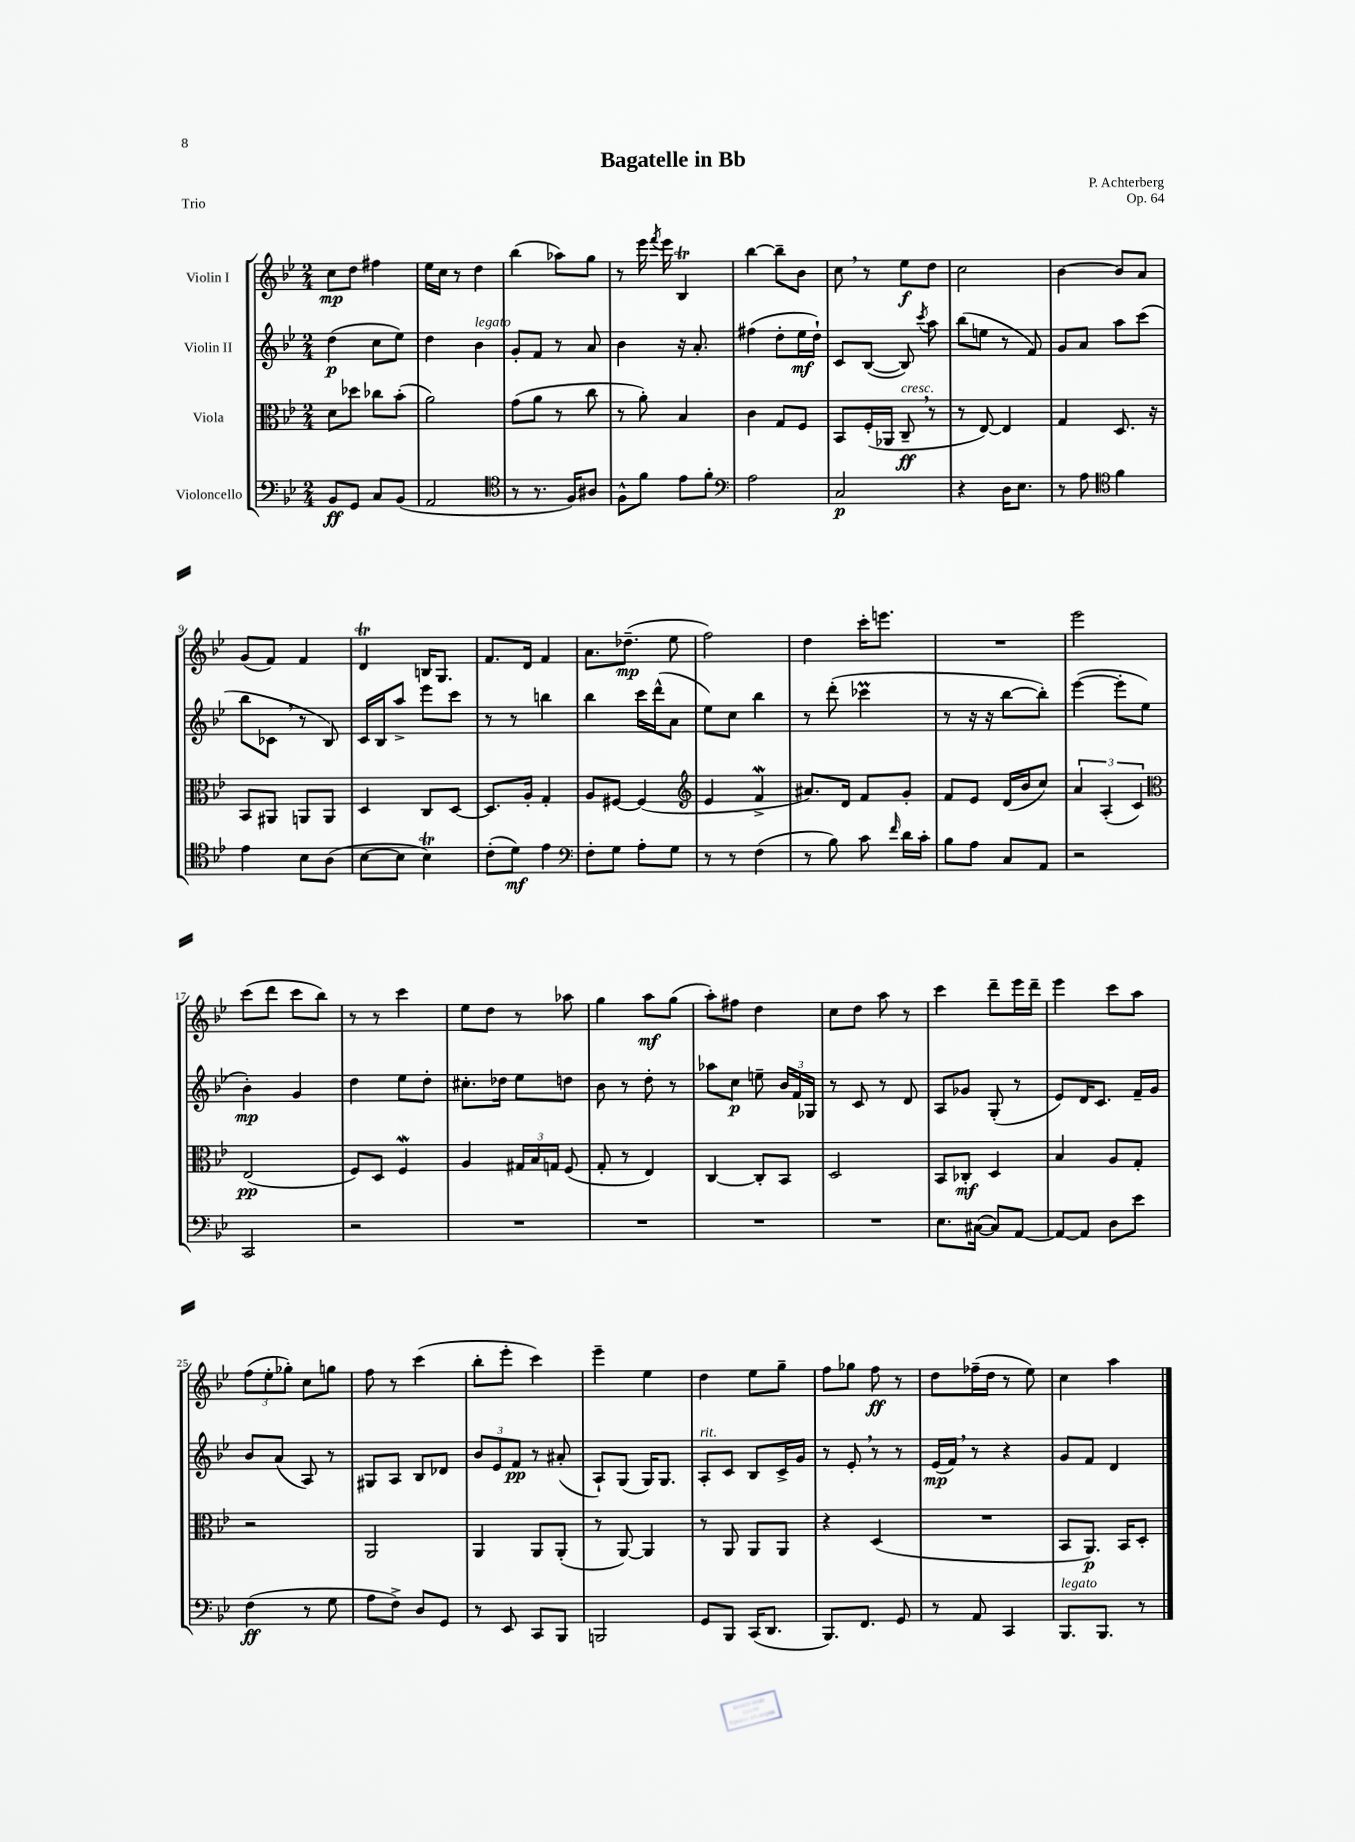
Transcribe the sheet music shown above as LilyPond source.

\header { title = "Bagatelle in Bb" composer = "P. Achterberg" opus = "Op. 64" piece = "Trio" }
<<
\new StaffGroup <<
\new Staff = "s0" \with { instrumentName = "Violin I" } {
    \clef treble \key bes \major \numericTimeSignature \time 2/4
    \autoBeamOff c''8[\mp d''8] fis''4 |
    ees''16[ c''16] r8 d''4 |
    bes''4( aes''8[) g''8] |
    r8 ees'''16 \acciaccatura { f'''8 } ees'''16 bes4\trill |
    bes''4~ bes''8[-- bes'8] |
    c''8 \breathe r8 ees''8[\f d''8] |
    c''2 |
    bes'4~ bes'8[ a'8] |
    g'8[( f'8]) f'4 |
    d'4\trill b16[ g8.] |
    f'8.[ d'16] f'4 |
    a'8.[ des''8.]--\mp( ees''8 |
    f''2) |
    d''4 c'''16[-. e'''8.] |
    R2 |
    ees'''2 |
    c'''8[( d'''8] c'''8[ bes''8]) |
    r8 r8 c'''4 |
    ees''8[ d''8] r8 aes''8 |
    g''4 a''8[\mf g''8]( |
    a''8[-.) fis''8] d''4 |
    c''8[ d''8] a''8 r8 |
    c'''4 d'''8[-- ees'''16 d'''16]-- |
    ees'''4 c'''8[ a''8] |
    \tuplet 3/2 { f''8[( ees''8-. ges''8]-.) } c''8[ g''8] |
    f''8 r8 c'''4( |
    bes''8[-. ees'''8]-. c'''4) |
    ees'''4-- ees''4 |
    d''4 ees''8[ g''8]-- |
    f''8[ ges''8] f''8\ff r8 |
    d''8[ fes''16--( d''16] r8 ees''8) |
    c''4 a''4 \bar "|." |
}
\new Staff = "s1" \with { instrumentName = "Violin II" } {
    \clef treble \key bes \major \numericTimeSignature \time 2/4
    \autoBeamOff d''4\p( c''8[ ees''8]) |
    d''4 bes'4^\markup { \italic "legato" } |
    g'8[-. f'8] r8 a'8 |
    bes'4 r16 a'8.-. |
    fis''4( d''8[-. ees''16\mf d''16]-!) |
    c'8[ bes8]~( bes8) \acciaccatura { c'''8 } a''8 |
    bes''8[( e''8] r8 f'8) |
    g'8[ a'8] a''8[ c'''8]( |
    bes''8[ ces'8] \breathe r8 bes8) |
    c'16[ bes16 a''8]-> ees'''8[ c'''8] |
    r8 r8 b''4 |
    bes''4 c'''16[ d'''16-^( a'8] |
    ees''8[) c''8] bes''4 |
    r8 d'''8-.( ces'''4\prall |
    r8 r16 r16 bes''8[~ bes''8]-.) |
    ees'''4~( ees'''8[-. ees''8] |
    bes'4-.\mp) g'4 |
    d''4 ees''8[ d''8]-. |
    cis''8.[-. des''16] ees''8[ d''8] |
    bes'8 r8 d''8-. r8 |
    aes''8[ c''8]\p e''8-- \tuplet 3/2 { bes'16[ f'16 ges16] } |
    r8 c'8 r8 d'8 |
    a8[ ges'8] g8-.( r8 |
    ees'8[) d'16 c'8.] f'16[-- g'16] |
    bes'8[ a'8]( a8) r8 |
    gis8[ a8] bes8[ des'8] |
    \tuplet 3/2 { bes'8[ ees'8 f'8]\pp } r8 ais'8-.( |
    a8[-!) g8]( g16[) g8.] |
    a8[-.^\markup { \italic "rit." } c'8] bes8[ c'16-> g'16] |
    r8 ees'8-. \breathe r8 r8 |
    ees'16[\mp( f'16]) \breathe r8 r4 |
    g'8[ f'8] d'4 \bar "|." |
}
\new Staff = "s2" \with { instrumentName = "Viola" } {
    \clef alto \key bes \major \numericTimeSignature \time 2/4
    \autoBeamOff d'8[ des''8] ces''8[ bes'8]-.( |
    a'2) |
    g'8[( a'8] r8 c''8 |
    r8 a'8-.) bes4 |
    c'4 g8[ f8] |
    bes,8[ f16-.( aes,16] c8--\ff^\markup { \italic "cresc." } \breathe r8 |
    r8 ees8~) ees4 |
    g4 d8. r16 |
    bes,8[ ais,8] a,8[ a,8] |
    d4 c8[ d8]~ |
    d8.[ a16]-. g4-. |
    a8[ fis8]~ fis4( |
    \clef treble ees'4 f'4->\mordent |
    ais'8.[) d'16] f'8[ g'8]-. |
    f'8[ ees'8] d'16[( bes'16 c''8]) |
    \tuplet 3/2 { a'4 a4-.( c'4) } |
    \clef alto ees2\pp( |
    f8[) d8] f4\mordent |
    a4 \tuplet 3/2 { gis16[ bes16 g16] } f8( |
    g8-. r8 ees4) |
    c4~ c8[-. bes,8] |
    d2 |
    bes,8[ ces8]-.\mf d4 |
    bes4 a8[ g8]-. |
    r2 |
    a,2 |
    a,4 a,8[ a,8]-.( |
    r8 a,8~) a,4 |
    r8 a,8 a,8[ a,8] |
    r4 d4( |
    R2 |
    bes,8[ a,8.]\p) bes,16[ d8]-. \bar "|." |
}
\new Staff = "s3" \with { instrumentName = "Violoncello" } {
    \clef bass \key bes \major \numericTimeSignature \time 2/4
    \autoBeamOff bes,8[\ff g,8] c8[ bes,8]( |
    a,2 |
    \clef tenor r8 r8. f16[) ais8] |
    f8[-^ f'8] ees'8[ f'8]-. |
    \clef bass a2 |
    c2\p |
    r4 d16[ ees8.] |
    r8 a8 \clef tenor f'4 |
    ees'4 bes8[ a8]( |
    bes8[~ bes8] bes4\trill) |
    c'8[-.( d'8]\mf) ees'4 |
    \clef bass f8[-. g8] a8[-. g8] |
    r8 r8 f4( |
    r8 bes8) c'8 \grace { f'16 } d'16[ c'16]-. |
    bes8[ a8] c8[ a,8] |
    r2 |
    c,2 |
    r2 |
    R2 |
    R2 |
    R2 |
    R2 |
    ees8.[ cis16]~( cis8[) a,8]~ |
    a,8[~ a,8] d8[ ees'8] |
    f4\ff( r8 g8 |
    a8[ f8]->) d8[ g,8] |
    r8 ees,8 c,8[ bes,,8] |
    b,,2 |
    g,8[ bes,,8] c,16[( d,8.] |
    bes,,8.[) f,8.] g,8 |
    r8 a,8 c,4 |
    bes,,8.[^\markup { \italic "legato" } bes,,8.] r8 \bar "|." |
}
>>
>>
